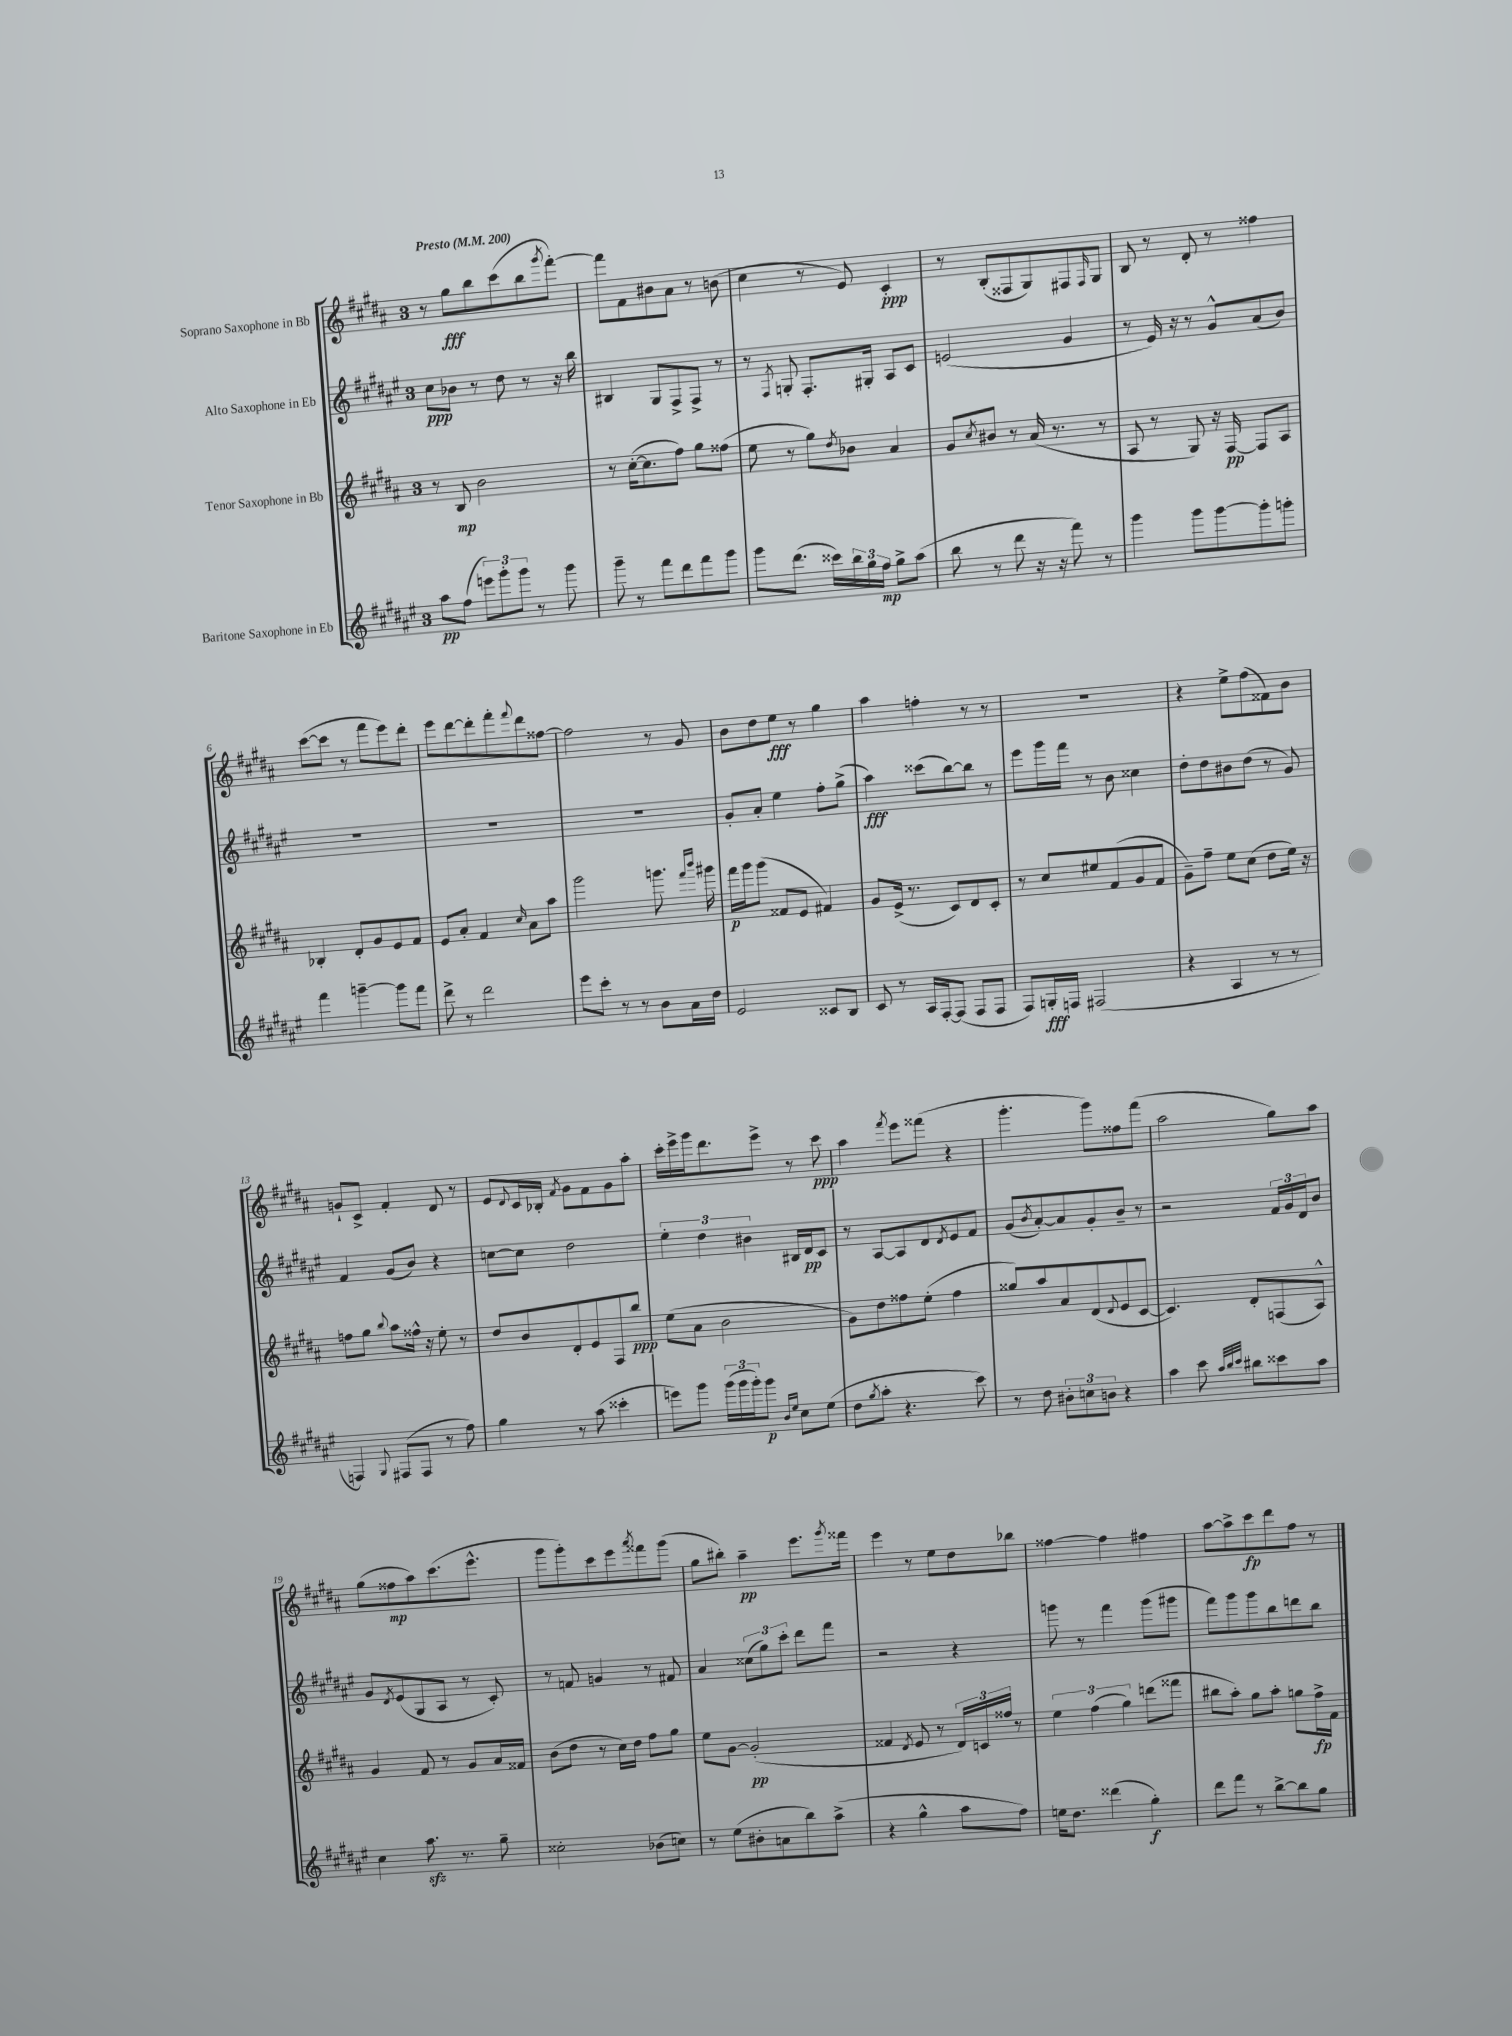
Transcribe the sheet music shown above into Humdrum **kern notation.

**kern	**kern	**kern	**kern
*staff4	*staff3	*staff2	*staff1
*clefG2	*clefG2	*clefG2	*clefG2
*k[f#c#g#d#a#e#]	*k[f#c#g#d#a#]	*k[f#c#g#d#a#e#]	*k[f#c#g#d#a#]
*M3/4	*M3/4	*M3/4	*M3/4
*MM200	*MM200	*MM200	*MM200
8aa#	8r	8cc#	8r
(8ff#	8B	8b-	8gg#
12eee)	2b	8r	8bb
12ggg#'	.	.	.
.	.	8dd#	(8ccc#
12ggg#	.	.	.
8r	.	8r	8bb
.	.	.	8qggg#
8ggg#	.	16r	[8fff#')
.	.	16bb	.
=	=	=	=
8ggg#~	8r	4B#	8fff#]
8r	([16cc#'	.	8f#
.	8.cc#]	.	.
8fff#	.	8G#	8b#
8ddd#	8ff#)	8F#^	8a#
8fff#	8gg#	8F#^	8r
8ggg#	(8ff##	8r	(8b
=	=	=	=
8ggg#	8ee	8r	4cc#
.	.	8qF#	.
(8.ddd#	8r	8G'	.
.	8gg#)	8.F#'	8r
16ccc##)	.	.	.
.	8qdd#	.	.
24bb	8b-	.	8e)
24gg#	.	.	.
.	.	16G#'	.
24ff#	.	.	.
8gg#^	4a#	8A#	4c#'
(8aa#	.	8c#	.
=	=	=	=
8bb	8g#	(2e	8r
.	8qcc#	.	.
8r	8b#	.	(8B'
8ddd#	8r	.	8F##
16r	(16a#	.	8G#)
16r	8.r	.	.
8fff#)	.	4g#	8F#
.	.	.	16qqF#
8r	8r	.	8G#
=	=	=	=
4ggg#	8A#	8r	8B
.	8r	16e#)	8r
.	.	16r	.
8ggg#	8G#)	8r	8d#'
[8ggg#	16r	8g#^^	8r
.	[16F#	.	.
8ggg#']	8F#]	(8a#	4ff##
8ggg'	8A#	8b)	.
=	=	=	=
4fff#	4B-'	2.r	([8ccc#
.	.	.	8ccc#]
[4ggg~	8d#'	.	8r
.	8g#	.	8fff#
8ggg]	8e	.	8eee)
8fff#	8f#	.	8ddd#'
=	=	=	=
8ddd#^	8e	2.r	8eee
8r	8a#'	.	[8ddd#
2ddd#	4f#	.	8ddd#']
.	.	.	8fff#'
.	16qqcc#	.	8qqfff#
.	8a#	.	8ddd#
.	8aa#	.	[8ff##
=	=	=	=
8eee#	2ggg#	2.r	2ff##]
8ccc#'	.	.	.
8r	.	.	.
8r	.	.	.
8b	8.ggg	.	8r
16a#	.	.	8g#
.	16qqfff#	.	.
.	16qqbbb	.	.
16dd#	16ggg#	.	.
=	=	=	=
2e#	16fff#	8g#'	8b
.	16ggg#	.	.
.	(8ggg#	8a#'	8dd#
.	8f##	4ee#	8ee
.	8e	.	8r
8c##	4f#)	8ff#'	4gg#
8B	.	(8gg#^	.
=	=	=	=
8c#	8g#	4aa#)	4aa#
8r	(16e^	.	.
.	8.r	.	.
16A#	.	(8ccc##	4ff'
[16F#'	.	.	.
(8F#]	8c#)	[8bb)	.
8F#	8d#	8bb]	8r
8F#	8c#'	8r	8r
=	=	=	=
8F#)	8r	8eee#	2.r
16G'	8cc#	16ggg#	.
16F	.	16fff#	.
(2F#	8ee#	8r	.
.	(8f#	8b	.
.	8g#	4cc##	.
.	8f#	.	.
=	=	=	=
4r	8g#~)	8dd#'	4r
.	8ff#~	8dd#	.
4A#	8ee	8b#	8ee^
.	(8cc#	(8dd#	(8ff#
8r	8dd#	8r	8f##)
8r	16ee)	8g#)	8b
.	16r	.	.
=	=	=	=
4F)	8ff	4f#	8g`
.	8gg#	.	8c#^
8qqG#	8qqbb	.	.
(8F#	8aa#	(8g#	4f#'
8F#	16ff##^^	8b)	.
.	16r	.	.
8r	8ee'	4r	8d#
8ff#)	8r	.	8r
=	=	=	=
4gg#	8dd#	[8cc	8e
.	.	.	8qqd#
.	8b	8cc]	16c#
.	.	.	16B-'
.	.	.	8qf#
8r	8d#'	2dd#	8g#
(8aa#	8e	.	8f#
4ccc##'	8F#	.	8g#
.	8bb	.	8aa#'
=	=	=	=
8eee)	(8ee	6ee#'	16ccc#'
.	.	.	16eee^
8ggg#	8a#	.	16ggg#
.	.	6dd#	.
.	.	.	8.ddd#
(24ggg#	2b	.	.
24ggg#	.	.	.
24ggg#')	.	6b#	.
8ggg#	.	.	8eee^
16qqb	.	.	.
16qqee#	.	.	.
8cc#	.	16B#	8r
.	.	16d#	.
(8ee#	.	8c#	8ccc#
=	=	=	=
8dd#	8g#)	8r	4aa#
8qgg#	.	.	.
8aa#'	8dd#	[8A#	.
.	.	.	8qfff#
4.r	8ff##	8A#]	8eee
.	(8ee'	8d#	(8fff##
.	.	8qd#	.
.	4ff##	8e#	4r
8ccc#)	.	8f#	.
=	=	=	=
8r	8gg##)	(8g#	4.ggg#'
.	.	8qb	.
8dd#	8aa#	[8a#')	.
12b#'	8a#	8a#]	.
12cc	.	.	.
.	(8d#	8g#'	8ggg#)
12b	.	.	.
.	8qqd#	.	.
4r	8e	8b~	8ff##
.	[8c#	8r	(8fff#
=	=	=	=
4aa#	4.c#])	2r	2aa#
8ccc#	.	.	.
32qqaa#	.	.	.
32qqbb	.	.	.
32qqccc#	.	.	.
8bb#	8d#'	.	.
8ccc##	(8F	24f#	8gg#)
.	.	24g#	.
.	.	24d#	.
8aa#	8A#^^)	8b	8aa#
=	=	=	=
4cc#	4g#	8g#	(8gg#
.	.	8qd#	.
.	.	(8e#	8ff##
8.aa#	8f#	8G#	8aa#)
.	8r	8A#	(8.ccc#
8.r	.	.	.
.	8g#	8r	.
.	.	.	8.eee^^
8gg#~	16a#	8c#')	.
.	16f##	.	.
=	=	=	=
2cc##'	(8b	8r	8ggg#
.	8dd#	8f	8ggg#')
.	8r	4g	8ccc#
.	16cc#)	.	8eee
.	16dd#	.	.
.	.	.	8qaaa#
(8b-	8ff#	8r	8fff##
8cc)	8gg#	8f#	(8ggg#
=	=	=	=
8r	8ee	4a#	8gg#
(8ee#	[8g#	.	8bb#')
8b#'	(2g#']	(12cc##	4aa#~
.	.	12gg#)	.
8a	.	.	.
.	.	12ccc#'	.
8bb)	.	8ddd#	8.eee
(8aa#^	.	8fff#	.
.	.	.	8qggg#
.	.	.	16fff##
=	=	=	=
4r	4f##	2r	4eee
.	8qd#	.	.
4gg#^^	8e	.	8r
.	8r	.	8ee
8aa#	24d#)	4r	8dd#
.	24c	.	.
.	24ff##	.	.
8ff#)	8r	.	8bb-
=	=	=	=
16ee	6ee	8ggg	[4ff##
8.dd#	.	.	.
.	.	8r	.
.	(6ff#	.	.
(4ddd##	.	4fff#	4ff##]
.	6gg#)	.	.
4gg#')	(8ddd	(8ggg	4ff#
.	8fff##	8ggg#	.
=	=	=	=
8ddd#	8bb#	8fff#)	[8aa#
8fff#	8aa#')	8ggg#	8aa#^]
8r	8gg#	8ggg#	8ccc#
[8bb^	8aa#'	8bb	8ddd#
8bb]	8gg	8ddd	8ff#
8gg#	16ff#^	8bb	8r
.	16f#	.	.
==	==	==	==
*-	*-	*-	*-
